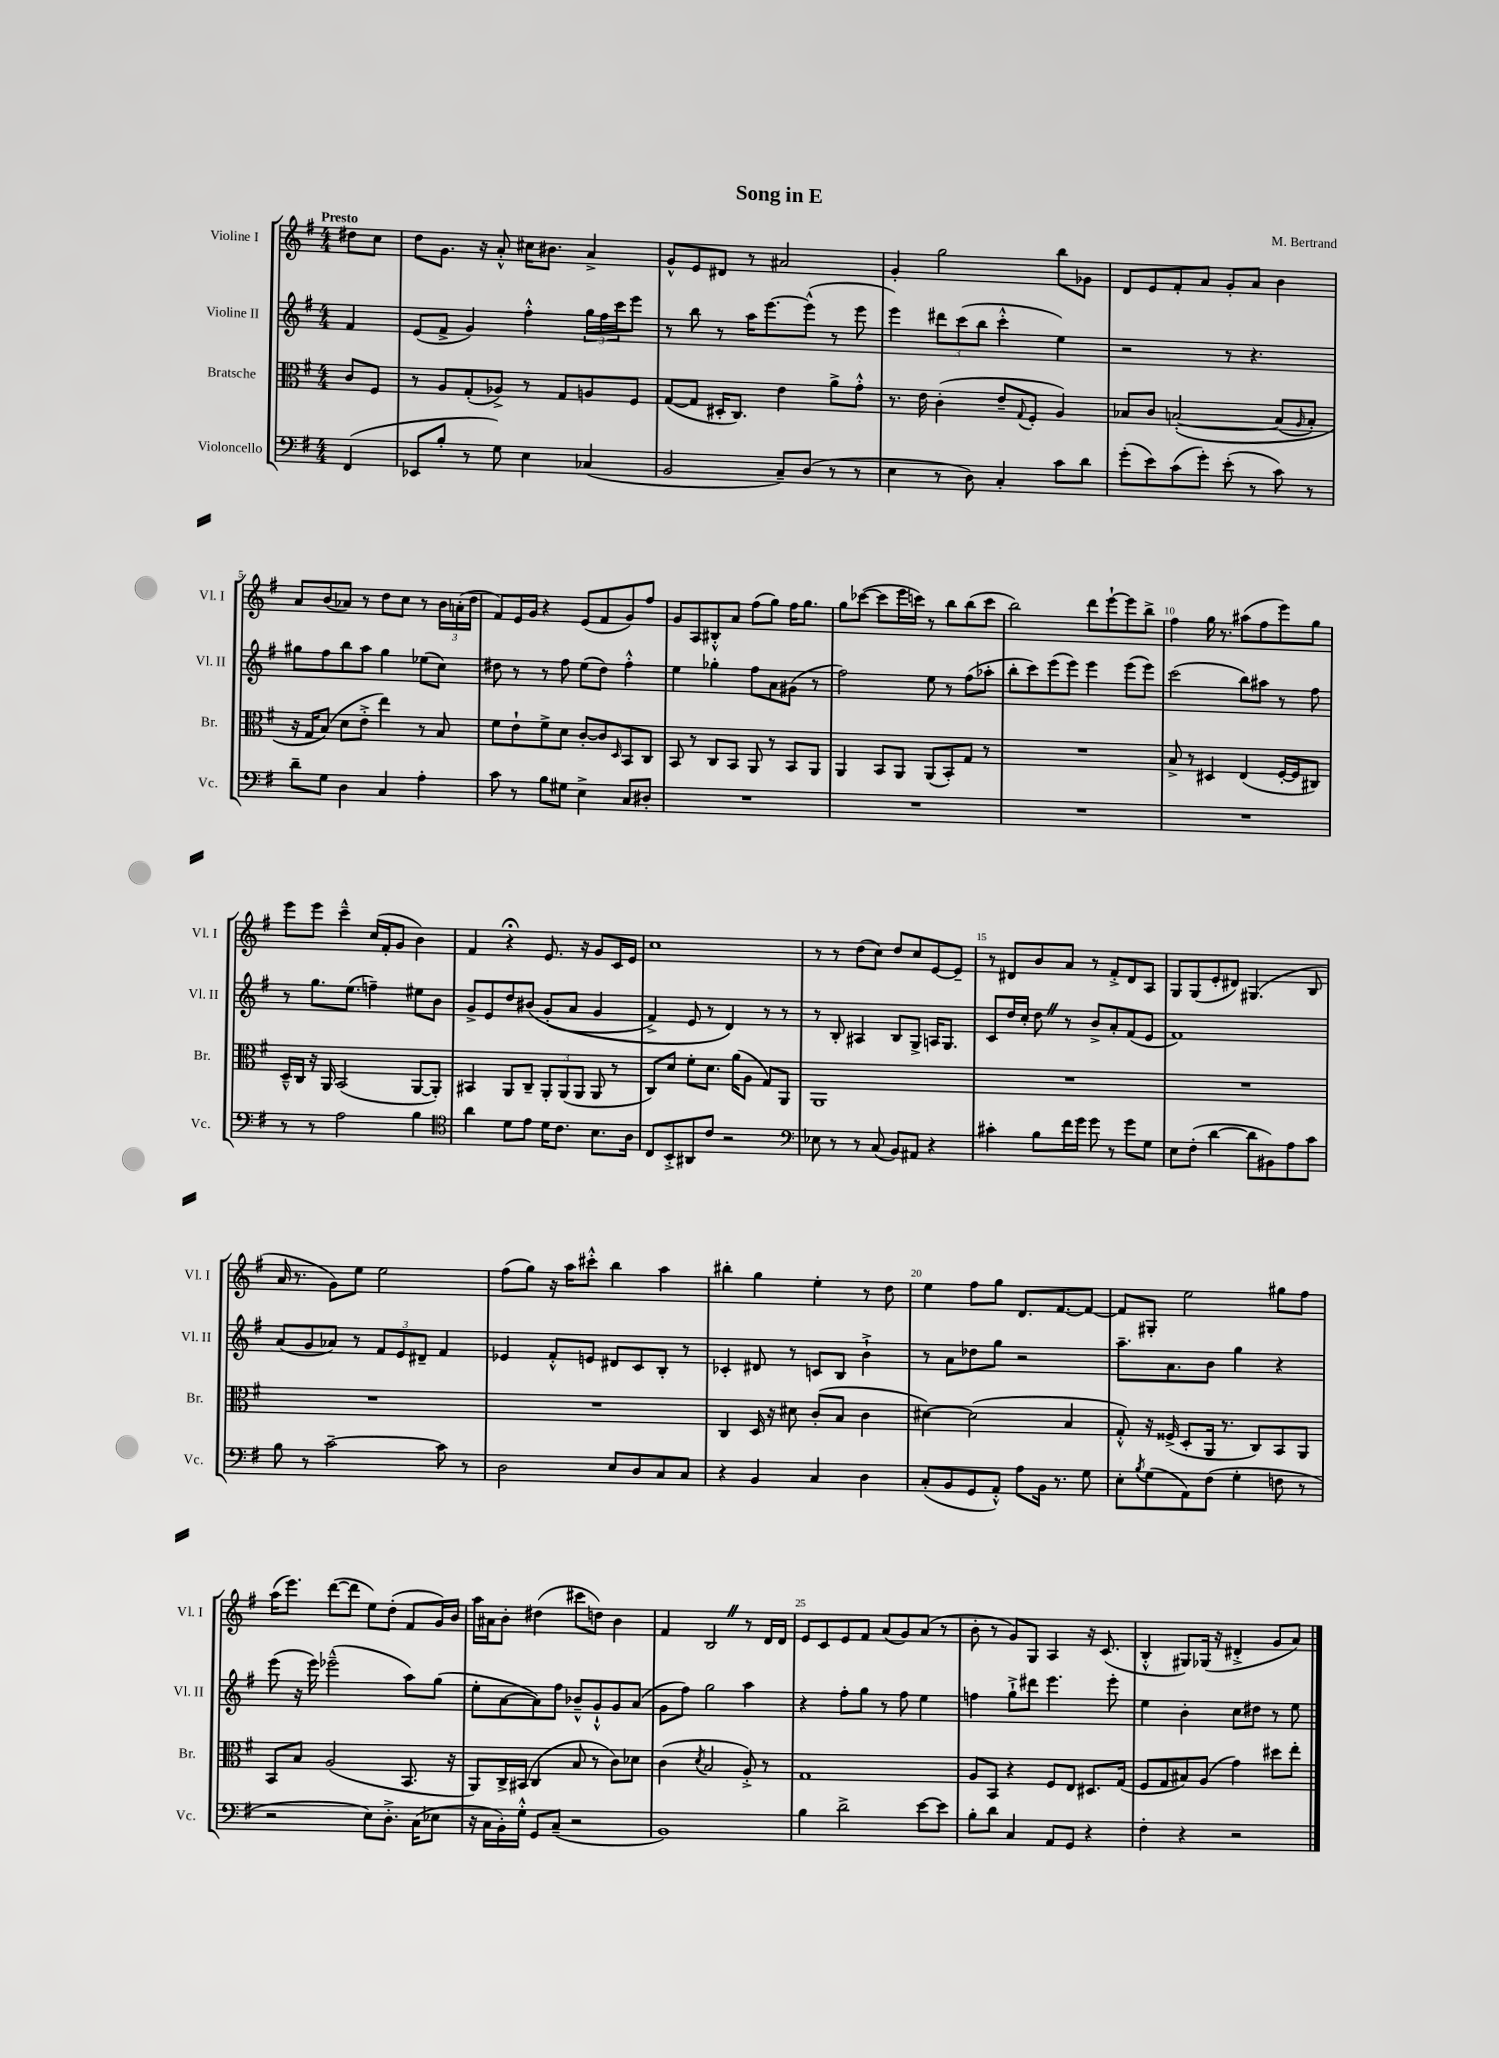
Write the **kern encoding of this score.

**kern	**kern	**kern	**kern
*part4	*part3	*part2	*part1
*staff4	*staff3	*staff2	*staff1
*I"Violoncello	*I"Bratsche	*I"Violine II	*I"Violine I
*I'Vc.	*I'Br.	*I'Vl. II	*I'Vl. I
*clefF4	*clefC3	*clefG2	*clefG2
*k[f#]	*k[f#]	*k[f#]	*k[f#]
*M4/4	*M4/4	*M4/4	*M4/4
=	=	=	=
!	!	!	!LO:TX:a:B:t=Presto
(4FF#/	8c/L	4f#/	8dd#X\L
.	8F#/J	.	8cc\J
=1	=1	=1	=1
8EE-X/L	8r	(8e/L	8dd\L
8B'/J	8A/L	8f#^/J	8.g\J
8r	(8G'/	4g/)	.
.	.	.	16r
8G\)	8A-X^/J)	.	8a'^^/
4E\	8r	4ff#'^^\	16cc#X\KL
.	.	.	8.b#X\J
.	8G/L	.	.
(4C-X/	8An/	24gg\LL	4a^/
.	.	24ff#\	.
.	.	24ccc\J	.
.	8F#/J	8eee\J	.
=2	=2	=2	=2
2BB/	([8G/L	8r	8g^^/L
.	8G/J]	8bb\	8e/
.	16D#X'/KL	8r	8d#X/J
.	8.C/J)	.	.
.	.	16aa\KL	8r
.	.	[8.eee\	.
8C~/L)	4e\	.	2a#X/
(8D/J	.	(8eee^^\J]	.
8r	8a^\L	8r	.
8r	8g'^^\J	8eee\	.
=3	=3	=3	=3
4E\	8.r	4eee\)	4g'/
.	16e\	.	.
8r	(4c'\	12ddd#X\L	2gg\
.	.	(12ccc\	.
8D\)	.	.	.
.	.	12bb\J	.
4C'/	8e~/L	4ccc'^^\	.
.	8qqG/	.	.
.	8F#'/J	.	.
8c\L	4A/)	4ee\)	8bb\L
8d\J	.	.	8g-X\J
=4	=4	=4	=4
(8g'\L	8B-X/L	2r	8d/L
8e\)	8c/J	.	8e/
(8c\	([2Bn'/	.	8f#'/
8g'\J)	.	.	8a/J
(8e'\	.	8r	8g'/L
8r	.	4.r	8a/J
8c\)	(8B/L]	.	4b\
.	16qqA/	.	.
8r	8B'/J)	.	.
!!LO:LB:g=z
=5	=5	=5	=5
8d~\L	16r	8gg#X\L	8a/L
.	16G/KL	.	.
8G\J	(8B/J)	8ff#\	(8b/
4D\	8d\L	8bb\	8a-X/J)
.	8e'^\J	8aa\J	8r
4C/	4ee\)	4gg#\	8dd\L
.	.	.	8cc\J
4A'\	8r	(8ee-X\L	8r
.	8B/	8cc\J)	24b\LL
.	.	.	(24an'\
.	.	.	24dd\JJ
=6	=6	=6	=6
8c\	8f#\L	8dd#X\	8f#/L)
8r	8e`\	8r	16e/L
.	.	.	16g/JJ
8B\L	8f#^\	8r	4r
8G#X\J	8d\J	8ff#\	.
4E^\	[8c'/L	(8ee\L	(8e/L
.	8c/]	8dd#\J)	8f#/
.	16qqD/	.	.
8C/L	8BB/	4ff#'^^\	8g/)
8D#X'/J	8C/J	.	8ff#/J
=7	=7	=7	=7
1r	8BB/	4ee\	8g/L
.	8r	.	8A/
.	8C/L	4gg-X'\	8B#X'^^/
.	8BB/J	.	8a/J
.	8AA/	8ff#\L	(8ff#\L
.	8r	8a\	8gg\J)
.	8BB/L	(8g#X\J	16ff#\KL
.	.	.	8.gg\J
.	8AA/J	8r	.
=8	=8	=8	=8
1r	4AA/	2ff#\)	8gg\L
.	.	.	([8ccc-X\J
.	8BB/L	.	8ccc-\L]
.	8AA/J	.	16eee\L
.	.	.	16cccn\JJ)
.	(8AA/L	8ee\	8r
.	8BB'/)	8r	8bb\L
.	8G/J	(8ff#\L	(8bb\
.	8r	8aa-X'\J	8ccc\J
=9	=9	=9	=9
1r	1r	8bb'\L	2bb\)
.	.	8ccc\)	.
.	.	(8eee\	.
.	.	8eee\J)	.
.	.	4eee\	8ddd\L
.	.	.	[8eee`\
.	.	(8eee\L	8eee\]
.	.	8eee\J)	8bb^\J
=10	=10	=10	=10
1r	8B^/	(2ccc\	4ff#\
.	8r	.	.
.	4D#X/	.	16gg\
.	.	.	8.r
.	(4E/	8bb\L)	(8aa#X\L
.	.	8aa#X\J	8ff#\
.	[16F#'/LL	8r	8eee\)
.	16F#/J]	.	.
.	8C#X/J)	8ff#\	8gg\J
!!LO:LB:g=z
=11	=11	=11	=11
8r	16D~^^/LL	8r	8eee\L
.	16C/JJ	.	.
8r	16r	8.gg\L	8eee\J
.	16AA/	.	.
2A\	(2BB/	.	4ccc~^^\
.	.	(8.ee\J	.
.	.	4ffn~\)	(16cc/LL
.	.	.	16f#'/J
.	.	.	8g/J
4B\	[8AA/L	8ee#X\L	4b\)
.	8AA'/J])	8b\J	.
=12	=12	=12	=12
*clefC4	*	*	*
4a\	4BB#X/	8g^/L	4f#/
.	.	8e/	.
8d\L	8AA/L	8dd/	4r;<
8e\J	8C~/J	(8b#X/J	.
16d\KL	12AA'/L	(8g'/L	8.e/
8.c\J	.	.	.
.	(12AA/	.	.
.	.	8a/J	.
.	12AA/J	.	.
.	.	.	16r
8.B\L	8AA/	4g/	8g/L
.	8r	.	16c/L
16A\Jk	.	.	16e/JJ
=13	=13	=13	=13
8C/L	8C/L)	4f#^/)	1cc
8BB'^/	8d/J	.	.
8AA#X/	8f#'\L	8e/	.
8c/J	8.d\J	8r	.
2r	.	4d/)	.
.	(16a\KL	.	.
.	8A\J	.	.
.	8G/L)	8r	.
.	8AA/J	8r	.
=14	=14	=14	=14
*clefF4	*	*	*
8E-X\	1AA	8r	8r
8r	.	8B'/	8r
8r	.	4A#X/	(8dd\L
(8C/	.	.	8cc\J)
8BB/L)	.	8B/L	8dd/L
8AA#X/J	.	8G^/J	8cc/
4r	.	16An/KL	[8e/
.	.	8.G/J	.
.	.	.	8e~/J]
=15	=15	=15	=15
4c#X'\	1r	8c/L	8r
.	.	16dd/L	8d#X/L
.	.	16cc'/JJ	.
8B\L	.	8ddZ\	8b/
16f#\L	.	8r	8a/J
16g\JJ	.	.	.
8g\	.	8b^/L	8r
8r	.	8a'/	8f#'^/L
8g\L	.	(8f#/	8d#/
8G\J	.	8e/J	8A/J
=16	=16	=16	=16
8E\L	1r	1f#)	8G/L
(8F#'\J	.	.	(8G/
[4d\	.	.	8e'/
.	.	.	8d#X/J)
8d\L]	.	.	(4.G#X/
8BB#X\)	.	.	.
8A\	.	.	.
8c\J	.	.	8B/
!!LO:LB:g=z
=17	=17	=17	=17
8B\	1r	(8a/L	16a/
.	.	.	8.r
8r	.	8g/	.
[2c~\	.	8a-X/J)	8g\L)
.	.	8r	8ee\J
.	.	12f#/L	2ee\
.	.	12e/	.
.	.	12d#X~/J	.
8c\]	.	4f#/	.
8r	.	.	.
=18	=18	=18	=18
2D\	1r	4e-X/	(8ff#\L
.	.	.	8gg\J)
.	.	8f#'^^/L	16r
.	.	.	16aa\KL
.	.	8en/J	8ccc#X'^^\J
8E/L	.	8d#X/L	4bb\
8D/	.	8c/	.
8C/	.	8B'/J	4aa\
8C/J	.	8r	.
=19	=19	=19	=19
4r	4C/	4c-X'/	4bb#X'\
4BB/	16D/	8d#X/	4gg\
.	16r	.	.
.	8d#X\	8r	.
4C/	(8c'/L	8cn/L	4ee'\
.	8B/J	8B/J	.
4D\	4c\	4b`^\	8r
.	.	.	8dd\
=20	=20	=20	=20
(8C'/L	[4d#X\)	8r	4ee\
8BB/	.	8a\L	.
8GG/	(2d#\]	8dd-X\	8ff#\L
8AA'^^/J)	.	8gg\J	8gg\J
8A\L	.	2r	8.d/L
16BB\Jk	.	.	.
8.r	.	.	[8.f#/
.	4B/	.	.
8G\	.	.	8f#/J_
=21	=21	=21	=21
8E'\L	8G'^^/)	8.aa~\L	8f#/L]
8qB/	.	.	.
(8G\	16r	.	8G#X'/J
.	(16F##X^/	8.a\	.
8AA\)	8D'/L	.	2ee\
(8F#\J	16AA/Jk	8b\J	.
.	8.r	.	.
4G'\	.	4gg\	.
.	8C/L)	.	.
8Fn\	8BB/	4r	8gg#X\L
8r	8AA/J	.	8ff#\J
!!LO:LB:g=z
=22	=22	=22	=22
2r	8BB/L	(8eee\	(16aa\KL
.	.	.	8.eee\J)
.	8B/J	16r	.
.	.	16eee\)	.
.	(2A/	(2eee-X~^^\	([8ddd\L
.	.	.	8ddd\J]
8E\L)	.	.	8ee\L)
8.D'^\J	.	.	(8dd'\J
.	8.BB/	8aa\L)	8f#/L
(16C\KL	.	.	.
8E-X\J	.	(8gg\J	16g/L)
.	16r	.	16b/JJ
=23	=23	=23	=23
16r	8AA/L)	8ee'\L	16aa\LL
16C\LL	.	.	16a#X\J
16BB'\)	16C^/L	[8a\	8b'\J
16G'^^\JJ	(16BB#X/JJ	.	.
8GG/L	4C/	8a\])	(4dd#X\
(8C~/J	.	8ff#\J	.
2r	8B/	8b-X~^^/L	8ccc#X\L
.	8r	8g`^^/	8ddn\J)
.	8c\L)	8g/	4b\
.	8d-X\J	(8a/J	.
=24	=24	=24	=24
1BB)	(4c\	8g\L	4f#/
.	.	8ff#\J)	.
.	8qd/	.	.
.	2B/	2gg\	2BZ/
.	8A'^/)	4aa\	8r
.	8r	.	16d/LL
.	.	.	16d/JJ
=25	=25	=25	=25
4B\	1G	4r	8e/L
.	.	.	8c/
2d^\	.	8ff#'\L	8e/
.	.	8gg\J	8f#/J
.	.	8r	(8a/L
.	.	8ff#\	8g/)
[8e\L	.	4ee\	(8a/J
8e\J]	.	.	8r
=26	=26	=26	=26
8B'\L	8A/L	4ffn\	8b'\
8d\J	8BB/J	.	8r
4C/	4r	8gg`^\L	8g/L)
.	.	8ddd#X\J	8G/J
8AA/L	8F#/L	4.eee\	4A/
8GG/J	8E/J	.	.
4r	8.D#X/L	.	16r
.	.	.	(8.c/
.	.	8eee'\	.
.	(16G/Jk	.	.
=27	=27	=27	=27
4F#'\	8F#/L	4ee\	4B'^^/
.	8G/	.	.
4r	8B#X/)	4b'\	8G#X/L)
.	(8A/J	.	(16G-X/Jk
.	.	.	16r
2r	4g\)	8cc\L	4d#X'^/
.	.	8dd#X\J	.
.	8dd#X\L	8r	8g/L
.	8ee'\J	8ee\	8a/J)
==	==	==	==
*-	*-	*-	*-
